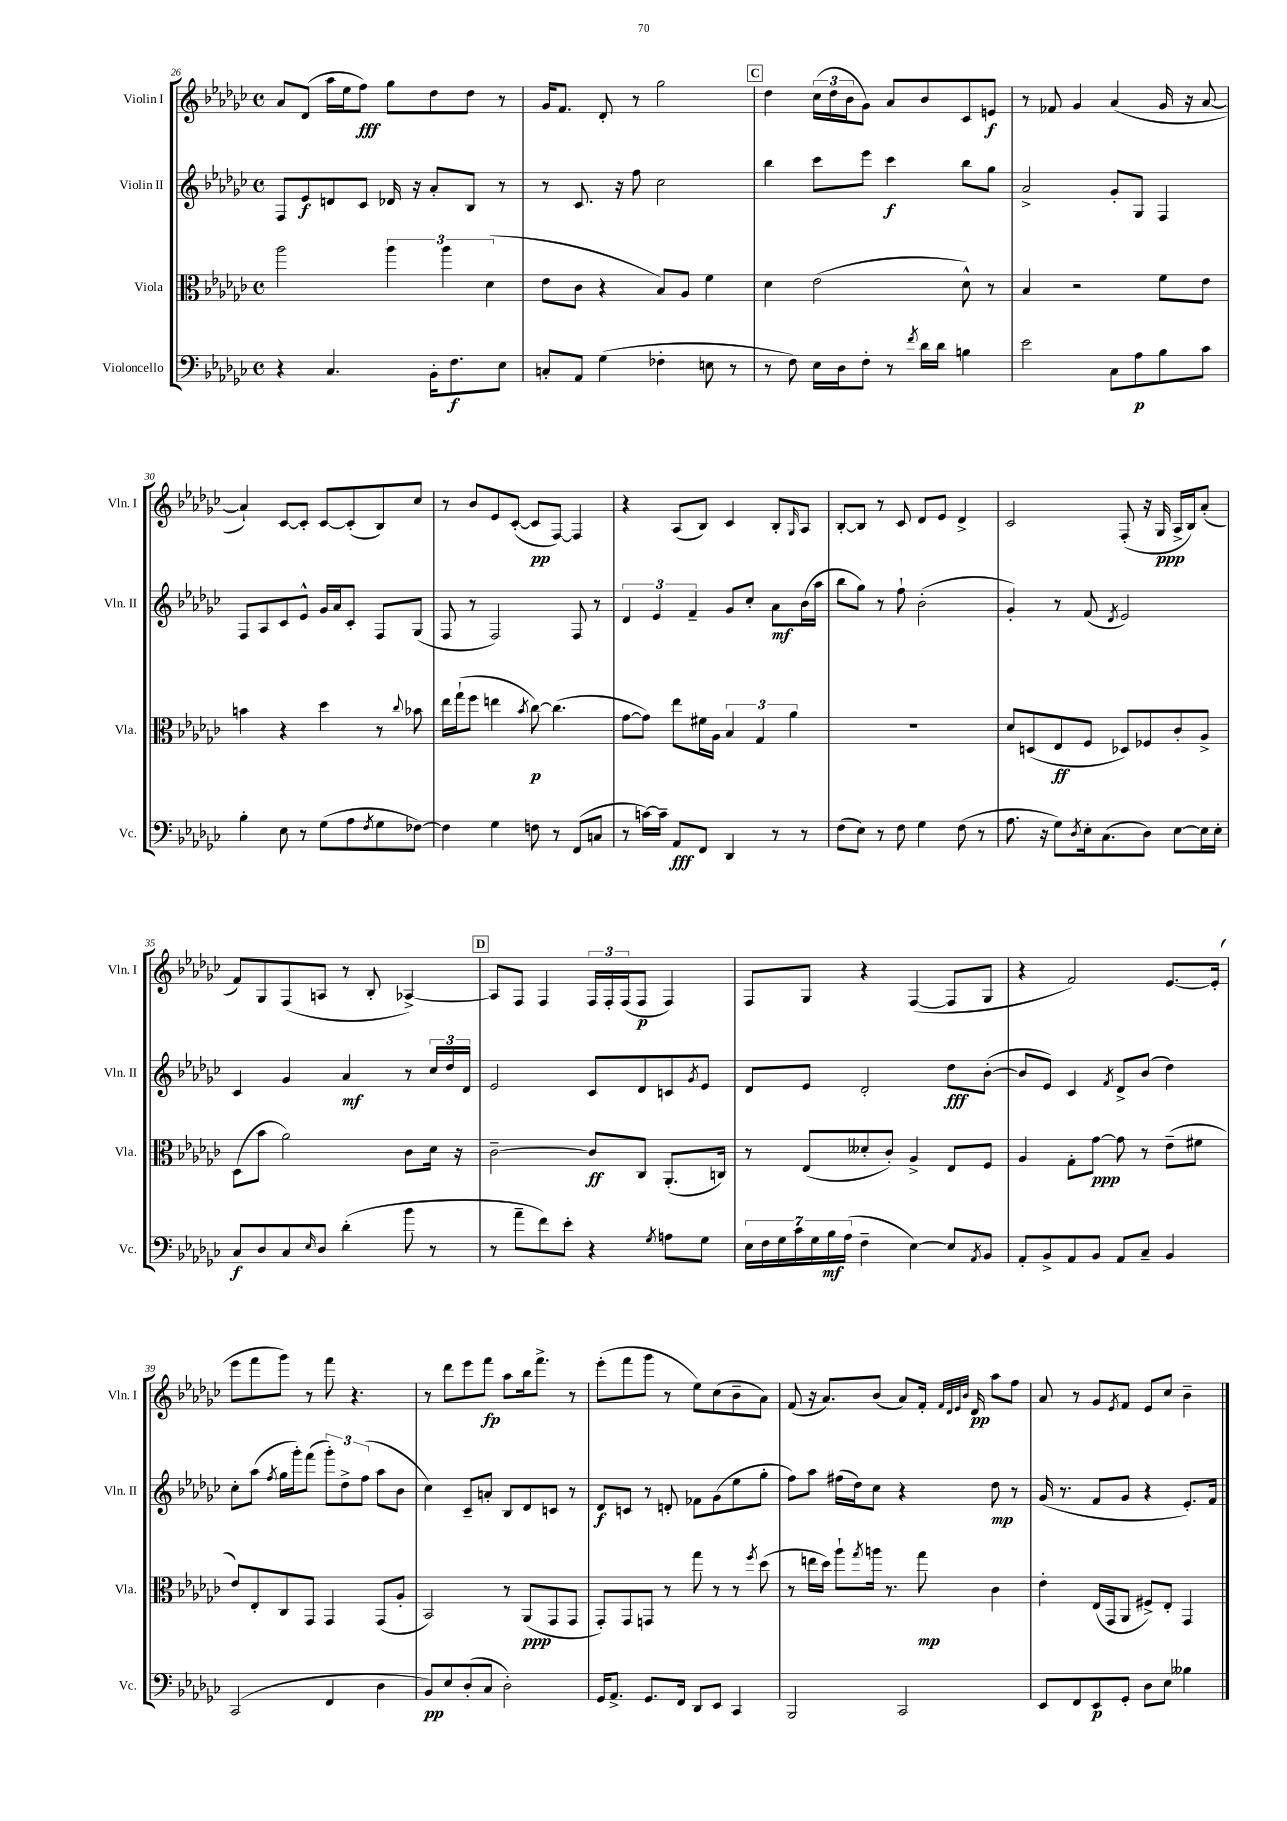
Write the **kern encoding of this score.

**kern	**kern	**kern	**kern
*staff4	*staff3	*staff2	*staff1
*clefF4	*clefC3	*clefG2	*clefG2
*k[b-e-a-d-g-c-]	*k[b-e-a-d-g-c-]	*k[b-e-a-d-g-c-]	*k[b-e-a-d-g-c-]
*M4/4	*M4/4	*M4/4	*M4/4
*met(c)	*met(c)	*met(c)	*met(c)
4r	2aa-\	8F/L	8a-/L
.	.	8e-/	(8d-/J
4.C-/	.	8d/	16aa-\LL
.	.	.	16ee-\J
.	.	8c-/J	8ff\J)
.	6aa-\	16d-/	8gg-\L
.	.	16r	.
16BB-'\LK	.	8a-'/L	8dd-\
.	6aa-\	.	.
8.F\	.	.	.
.	.	8B-/J	8dd-\J
.	(6d-\	.	.
8E-\J	.	8r	8r
=	=	=	=
8C'/L	8e-\L	8r	16g-/LK
.	.	.	8.f/J
8AA-/J	8c-\J	8.c-/	.
(4G-\	4r	.	8d-'/
.	.	16r	.
.	.	8ff\	8r
4F-'\	8B-/L)	2cc-\	2gg-\
.	8A-/J	.	.
8E\	4f\	.	.
8r	.	.	.
=	=	=	=
8r	4d-\	4bb-\	4dd-\
8F\)	.	.	.
16E-\LL	(2e-\	8ccc-\L	(24cc-\LL
.	.	.	24dd-\
16D-\J	.	.	.
.	.	.	24b-\J
8F'\J	.	8eee-\J	8g-\J)
8r	.	4ccc-\	8a-/L
8qf/	.	.	.
16d-\LL	.	.	8b-/
16d-\JJ	.	.	.
4B\	8d-^^\)	8bb-\L	8c-/
.	8r	8gg-\J	8e/J
=	=	=	=
2e-\	4B-/	2a-^/	8r
.	.	.	8f-/
.	2r	.	4g-/
8C-\L	.	8g-'/L	(4a-/
8A-\	.	8G-/J	.
8B-\	8f\L	4F/	16g-/
.	.	.	16r
8c-\J	8e-\J	.	[8a-/
=	=	=	=
4B-'\	4b\	8F/L	4a-`/])
.	.	8A-/	.
8E-\	4r	8c-/	[8c-/L
8r	.	8e-^^/J	8c-'/]J
(8G-\L	4dd-\	16g-/LL	[8c-/L
.	.	16a-/J	.
8A-\	.	8c-'/J	(8c-'/]
8qF/	.	.	.
8G-\	8r	8F/L	8B-/)
.	8qqcc-/	.	.
[8F-\J)	8b-\	(8G-/J	8cc-/J
=	=	=	=
4F-\]	16ee-\LL	8F/	8r
.	(16gg-`\J	.	.
.	8ff\J	8r	8b-/L
4G-\	4ee\	2F/)	8e-/
.	.	.	([8c-'/J
.	8qb-/	.	.
8F\	[8cc-\)	.	8c-/]L
8r	(4.cc-\]	.	[8F/J)
(8FF/L	.	8F/	4F/]
8C/J	.	8r	.
=	=	=	=
8r	[8g-\L	6d-/	4r
[16c\LL)	8g-\]J)	.	.
.	.	6e-/	.
16c~\]JJ	.	.	.
8AA-/L	8ee-\L	.	(8A-/L
.	.	6f~/	.
8FF/J	16f#\L	.	8B-/J)
.	16A-\JJ	.	.
4DD-/	6B-/	8g-/L	4c-/
.	.	8cc-'/J	.
.	6G-/	.	.
8r	.	8a-\L	8B-'/L
.	6a-\	.	.
.	.	.	16qqG-/
8r	.	(16b-\L	8A-/J
.	.	16aa-\JJ	.
=	=	=	=
(8F\L	1r	8bb-\L	[8B-'/L
8E-\J)	.	8gg-\J)	8B-/]J
8r	.	8r	8r
8F\	.	8ff`\	8c-/
4G-\	.	(2b-'\	8d-/L
.	.	.	8e-/J
(8F\	.	.	4d-^/
8r	.	.	.
=	=	=	=
8.A-\	8d-/L	4g-'/)	2c-/
.	(8D/	.	.
16r	.	.	.
8G-\L)	8E-/	8r	.
8qD-/	.	.	.
16E-'\k	8F/J	(8f/	.
(8.C-\	.	.	.
.	.	8qd-/	.
.	8D-/L)	2e-/)	(8F'/
8D-\J)	8F-/	.	16r
.	.	.	16G-/
[8E-\L	8c-'/	.	16A-^/LL
.	.	.	16B-/J)
16E-\]L	8A-^/J	.	(8a-'/J
16E-'\JJ	.	.	.
=	=	=	=
8C-/L	(8D-\L	4c-/	8f/L)
8D-/	8b-\J	.	8G-/
8C-/	2a-\)	4g-/	(8F/
16qqE-/	.	.	.
8D-/J	.	.	8A/J
(4d-'\	.	4a-/	8r
.	.	.	8B-'/
8b-\	8c-\L	8r	[4A-^/)
8r	16d-\Jk	24cc-/LL	.
.	.	24dd-/	.
.	16r	.	.
.	.	24d-/JJ	.
=	=	=	=
8r	[2c-~\	2e-/	8A-/]L
8a-~\L	.	.	8F/J
8f\)	.	.	4F/
8e-'\J	.	.	.
4r	8c-/]L	8c-/L	24F/LL
.	.	.	24F'/
.	.	.	(24F/J
.	8C-/J	8d-/	8F/J
8qG-/	.	.	.
8A\L	(8.AA-'/L	8c/	4F/)
.	.	8qg-/	.
8G-\J	.	8e-/J	.
.	16C/Jk)	.	.
=	=	=	=
28E-\LL	8r	8d-/L	8F/L
28F\	.	.	.
28G-\	.	.	.
28c-\	.	.	.
.	(8E-/L	8e-/J	8G-/J
28G-\	.	.	.
28B-\	.	.	.
(28A-\JJ	.	.	.
4F~\	8d--'/	2d-'/	4r
.	8c-'/J)	.	.
[4E-\)	4A-^/	.	([4F/
8E-/]L	8E-/L	8dd-\L	8F/]L
8qAA-/	.	.	.
8BB-/J	8F/J	([8b-'\J	8G-/J
=	=	=	=
8AA-'/L	4A-/	8b-/]L	4r
8BB-^/	.	8e-/J)	.
8AA-/	8G-'\L	4c-/	2f/)
8BB-/J	[8g-\J	.	.
.	.	8qf/	.
8AA-/L	8g-\]	8d-^/L	.
8C-~/J	8r	(8b-/J	.
4BB-/	(8e-~\L	4dd-\)	[8.e-/L
.	8f#\J	.	.
.	.	.	(16e-'/]Jk
=	=	=	=
(2CC-/	8e-/L)	8cc-'\L	8eee-\L
.	8E-'/	(8aa-\J	8fff\
.	.	8qff/	.
.	8C-/	16gg-\LL	8ggg-\J)
.	.	16ggg-'\J)	.
.	8GG-/J	(8fff\J	8r
4FF/	4GG-/	12ggg-'\L)	8fff\
.	.	12dd-^\	.
.	.	.	4.r
.	.	(12ff\J	.
4D-\	(8GG-/L	8aa-\L	.
.	8A-'/J	8b-\J	.
=	=	=	=
8BB-/L)	2BB-/)	4cc-\)	8r
8E-/	.	.	8ddd-\L
(8D-'/	.	8c-~/L	8eee-\
8C-/J	.	8a'/J	8fff\J
2D-'\)	8r	8B-/L	8aa-\L
.	(8AA-/L	8d-/	16bb-\k
.	.	.	8.fff^\J
.	8GG-/	8c/J	.
.	8GG-/J	8r	8r
=	=	=	=
16GG-/LK	8GG-'/L)	8d-/L	(8eee-'\L
8.AA-^/J	.	.	.
.	8GG-/	8c/J	8fff\
8.GG-/L	8GG/J	8r	8ggg-\J
.	8r	8d'/	8r
16FF/Jk	.	.	.
8DD-/L	8gg-\	8f-\L	8ee-\L)
8EE-/J	8r	(8g-\	(8cc-\
4CC-/	8r	8ee-\	8b-~\
.	8qff/	.	.
.	(8dd-\	8gg-'\J	8a-\J)
=	=	=	=
2BBB-/	8r	8ff\L)	(8f/
.	16ee\LL	8aa-\J	16r
.	16dd-\JJ)	.	8.a-/L)
.	8aa-`\L	(16ff#\LL	.
.	.	16dd-\J)	.
.	8qgg-/	.	.
.	16aa\Jk	8cc-\J	(8b-/J
.	8.r	.	.
2CC-/	.	4r	8a-/L)
.	8gg-\	.	16f'/Jk
.	.	.	32qqf/LLL
.	.	.	32qqd-/
.	.	.	32qqe-/
.	.	.	32qqb-/JJJ
.	.	.	16d-/
.	4c-\	8dd-\	8aa-\L
.	.	8r	8ff\J
=	=	=	=
8EE-/L	4e-'\	(16g-/	8a-/
.	.	8.r	.
8FF/	.	.	8r
8EE-/	(16E-/LL	8f/L	8g-/L
.	16GG-/J	.	.
.	.	.	8qe-/
8GG-'/J	8AA-/J	8g-/J	8f/J
8D-\L	8F#^/L)	4r	8e-/L
8E-\J	8E-'/J	.	8cc-/J
4B--\	4GG-/	8.e-'/L)	4b-~\
.	.	16f/Jk	.
==	==	==	==
*-	*-	*-	*-
